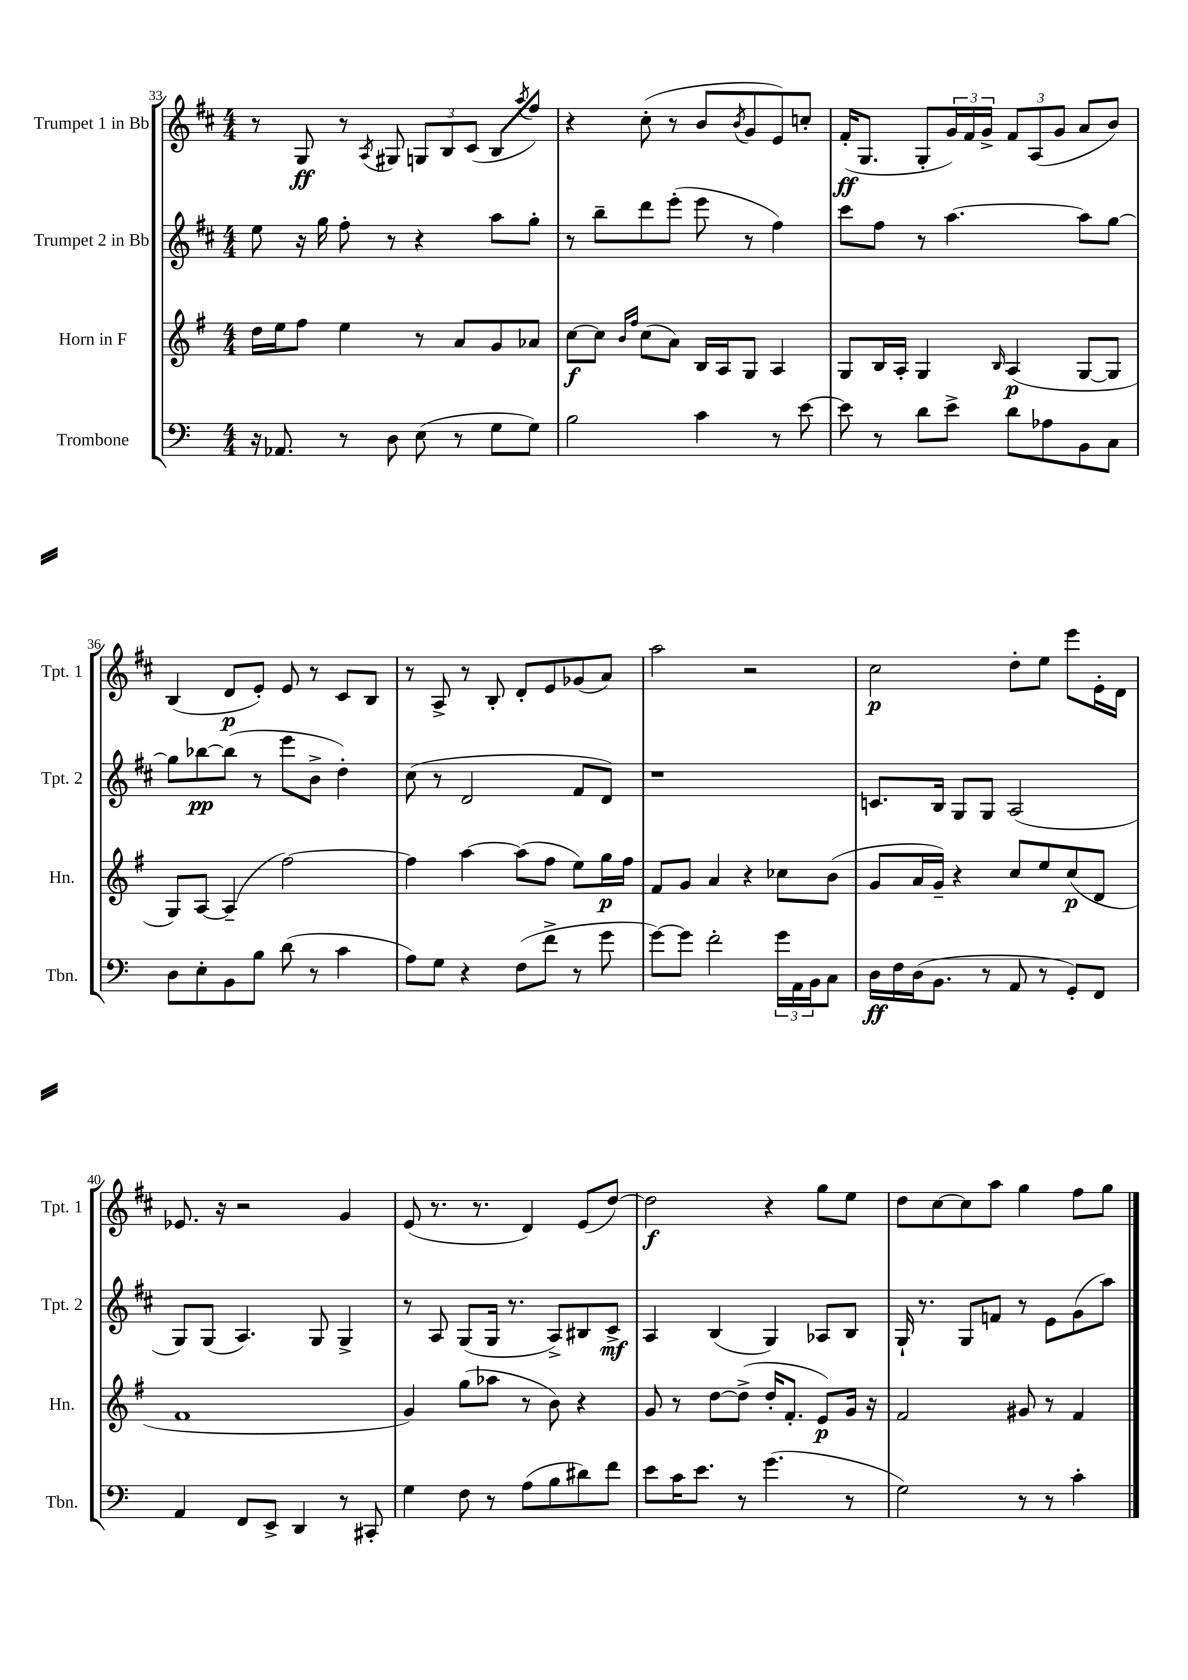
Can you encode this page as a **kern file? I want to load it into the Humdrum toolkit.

**kern	**dynam	**kern	**dynam	**kern	**dynam	**kern	**dynam
*part4	*part4	*part3	*part3	*part2	*part2	*part1	*part1
*staff4	*staff4	*staff3	*staff3	*staff2	*staff2	*staff1	*staff1
*I"Trombone	*	*I"Horn in F	*	*I"Trumpet 2 in Bb	*	*I"Trumpet 1 in Bb	*
*I'Tbn.	*	*I'Hn.	*	*I'Tpt. 2	*	*I'Tpt. 1	*
*clefF4	*	*clefG2	*	*clefG2	*	*clefG2	*
*k[]	*	*k[f#]	*	*k[f#c#]	*	*k[f#c#]	*
*M4/4	*	*M4/4	*	*M4/4	*	*M4/4	*
=33	=33	=33	=33	=33	=33	=33	=33
16r	.	16dd\LL	.	8ee\	.	8r	.
8.AA-X/	.	16ee\J	.	.	.	.	.
.	.	8ff#\J	.	16r	.	8G/	ff
.	.	.	.	16gg\	.	.	.
8r	.	4ee\	.	8ff#'\	.	8r	.
.	.	.	.	.	.	8qA/	.
8D\	.	.	.	8r	.	8G#X/	.
(8E\	.	8r	.	4r	.	12Gn/L	.
.	.	.	.	.	.	12B/	.
8r	.	8a/L	.	.	.	.	.
.	.	.	.	.	.	(12c#/J	.
8G\L	.	8g/	.	8aa\L	.	8B/L	.
.	.	.	.	.	.	8qaa/	.
8G\J)	.	8a-X/J	.	8gg'\J	.	8ff#/J)	.
=34	=34	=34	=34	=34	=34	=34	=34
2B\	.	[8cc\L	f	8r	.	4r	.
.	.	8cc\J]	.	8bb~\L	.	.	.
.	.	16qqb/LL	.	.	.	.	.
.	.	16qqff#/JJ	.	.	.	.	.
.	.	(8cc\L	.	8ddd\	.	(8cc#'\	.
.	.	8a\J)	.	(8eee'\J	.	8r	.
4c\	.	16B/LL	.	8eee\	.	8b/L	.
.	.	16A/J	.	.	.	.	.
.	.	.	.	.	.	8qb/	.
.	.	8G/J	.	8r	.	8g/	.
8r	.	4A/	.	4ff#\)	.	8e/)	.
[8e\	.	.	.	.	.	8ccn'/J	.
=35	=35	=35	=35	=35	=35	=35	=35
8e\]	.	8G/L	.	8ccc#\L	.	(16f#'/KL	ff
.	.	.	.	.	.	8.G/J	.
8r	.	16B/L	.	8ff#\J	.	.	.
.	.	16A'/JJ	.	.	.	.	.
8d\L	.	4G/	.	8r	.	8G'/L	.
8e^\J	.	.	.	[4.aa\	.	24g/L)	.
.	.	.	.	.	.	24f#/	.
.	.	.	.	.	.	24g^/JJ	.
.	.	16qqB/	.	.	.	.	.
8d\L	.	(4A/	p	.	.	12f#/L	.
.	.	.	.	.	.	(12A/	.
8A-X\	.	.	.	.	.	.	.
.	.	.	.	.	.	12g/J	.
8BB\	.	[8G/L	.	8aa\L]	.	8a/L	.
8C\J	.	8G/J]	.	[8gg\J	.	8b/J)	.
!!LO:LB:g=z
=36	=36	=36	=36	=36	=36	=36	=36
8D\L	.	8G/L)	.	8gg\L]	.	(4B/	.
8E'\	.	[8A/J	.	[8bb-X\	pp	.	.
8BB\	.	(4A~/]	.	(8bb-\J]	.	8d/L	p
8B\J	.	.	.	8r	.	8e'/J)	.
(8d\	.	[2ff#\)	.	8eee\L	.	8e/	.
8r	.	.	.	8b^\J	.	8r	.
4c\	.	.	.	4dd'\)	.	8c#/L	.
.	.	.	.	.	.	8B/J	.
=37	=37	=37	=37	=37	=37	=37	=37
8A\L)	.	4ff#\]	.	(8cc#\	.	8r	.
8G\J	.	.	.	8r	.	8A^/	.
4r	.	[4aa\	.	2d/	.	8r	.
.	.	.	.	.	.	8B'/	.
(8F\L	.	(8aa\L]	.	.	.	8d'/L	.
8f^\J	.	8ff#\J	.	.	.	8e/	.
8r	.	8ee\L)	.	8f#/L	.	(8g-X/	.
8g\	.	16gg\L	p	8d/J)	.	8a/J)	.
.	.	16ff#\JJ	.	.	.	.	.
=38	=38	=38	=38	=38	=38	=38	=38
[8g\L)	.	8f#/L	.	1r	.	2aa\	.
8g\J]	.	8g/J	.	.	.	.	.
2f'\	.	4a/	.	.	.	.	.
.	.	4r	.	.	.	2r	.
24g\LL	.	8cc-X\L	.	.	.	.	.
24AA\	.	.	.	.	.	.	.
24BB\J	.	.	.	.	.	.	.
8C\J	.	(8b\J	.	.	.	.	.
=39	=39	=39	=39	=39	=39	=39	=39
16D\LL	ff	8g/L	.	8.cn/L	.	2cc#\	p
16F\	.	.	.	.	.	.	.
(16D\J	.	16a/L	.	.	.	.	.
8.BB\J	.	16g~/JJ)	.	16B/Jk	.	.	.
.	.	4r	.	8G/L	.	.	.
8r	.	.	.	8G/J	.	.	.
8AA/	.	8cc/L	.	(2A/	.	8dd'\L	.
8r	.	8ee/	.	.	.	8ee\J	.
8GG'/L)	.	(8cc/	p	.	.	8eee\L	.
8FF/J	.	8d/J	.	.	.	16e'\L	.
.	.	.	.	.	.	16d\JJ	.
!!LO:LB:g=z
=40	=40	=40	=40	=40	=40	=40	=40
4AA/	.	1f#	.	8G/L)	.	8.e-X/	.
.	.	.	.	(8G/J	.	.	.
.	.	.	.	.	.	16r	.
8FF/L	.	.	.	4.A/)	.	2r	.
8EE^/J	.	.	.	.	.	.	.
4DD/	.	.	.	.	.	.	.
.	.	.	.	8G/	.	.	.
8r	.	.	.	4G^/	.	4g/	.
8CC#X'/	.	.	.	.	.	.	.
=41	=41	=41	=41	=41	=41	=41	=41
4G\	.	4g/)	.	8r	.	(8e/	.
.	.	.	.	8A/	.	8.r	.
8F\	.	(8gg\L	.	(8G/L	.	.	.
.	.	.	.	.	.	8.r	.
8r	.	8aa-X\J	.	16G/Jk	.	.	.
.	.	.	.	8.r	.	.	.
(8A\L	.	8r	.	.	.	4d/)	.
8B\	.	8b\)	.	8A^/L)	.	.	.
8d#X\)	.	4r	.	8B#X/	.	(8e/L	.
8f\J	.	.	.	8c#^/J	mf	[8dd/J)	.
=42	=42	=42	=42	=42	=42	=42	=42
8e\L	.	8g/	.	4A/	.	2dd\]	f
16c\K	.	8r	.	.	.	.	.
8.e\J	.	.	.	.	.	.	.
.	.	[8dd\L	.	(4B/	.	.	.
8r	.	(8dd^\J]	.	.	.	.	.
(4.g\	.	16dd'/KL	.	4G/)	.	4r	.
.	.	8.f#'/J	.	.	.	.	.
.	.	8e/L)	p	8A-X/L	.	8gg\L	.
8r	.	16g/Jk	.	8B/J	.	8ee\J	.
.	.	16r	.	.	.	.	.
=43	=43	=43	=43	=43	=43	=43	=43
2G\)	.	2f#/	.	16G`/	.	8dd\L	.
.	.	.	.	8.r	.	.	.
.	.	.	.	.	.	[8cc#\	.
.	.	.	.	8G/L	.	8cc#\]	.
.	.	.	.	8fn/J	.	8aa\J	.
8r	.	8g#X/	.	8r	.	4gg\	.
8r	.	8r	.	8e\L	.	.	.
4c'\	.	4f#/	.	(8g\	.	8ff#\L	.
.	.	.	.	8aa\J)	.	8gg\J	.
==	==	==	==	==	==	==	==
*-	*-	*-	*-	*-	*-	*-	*-
